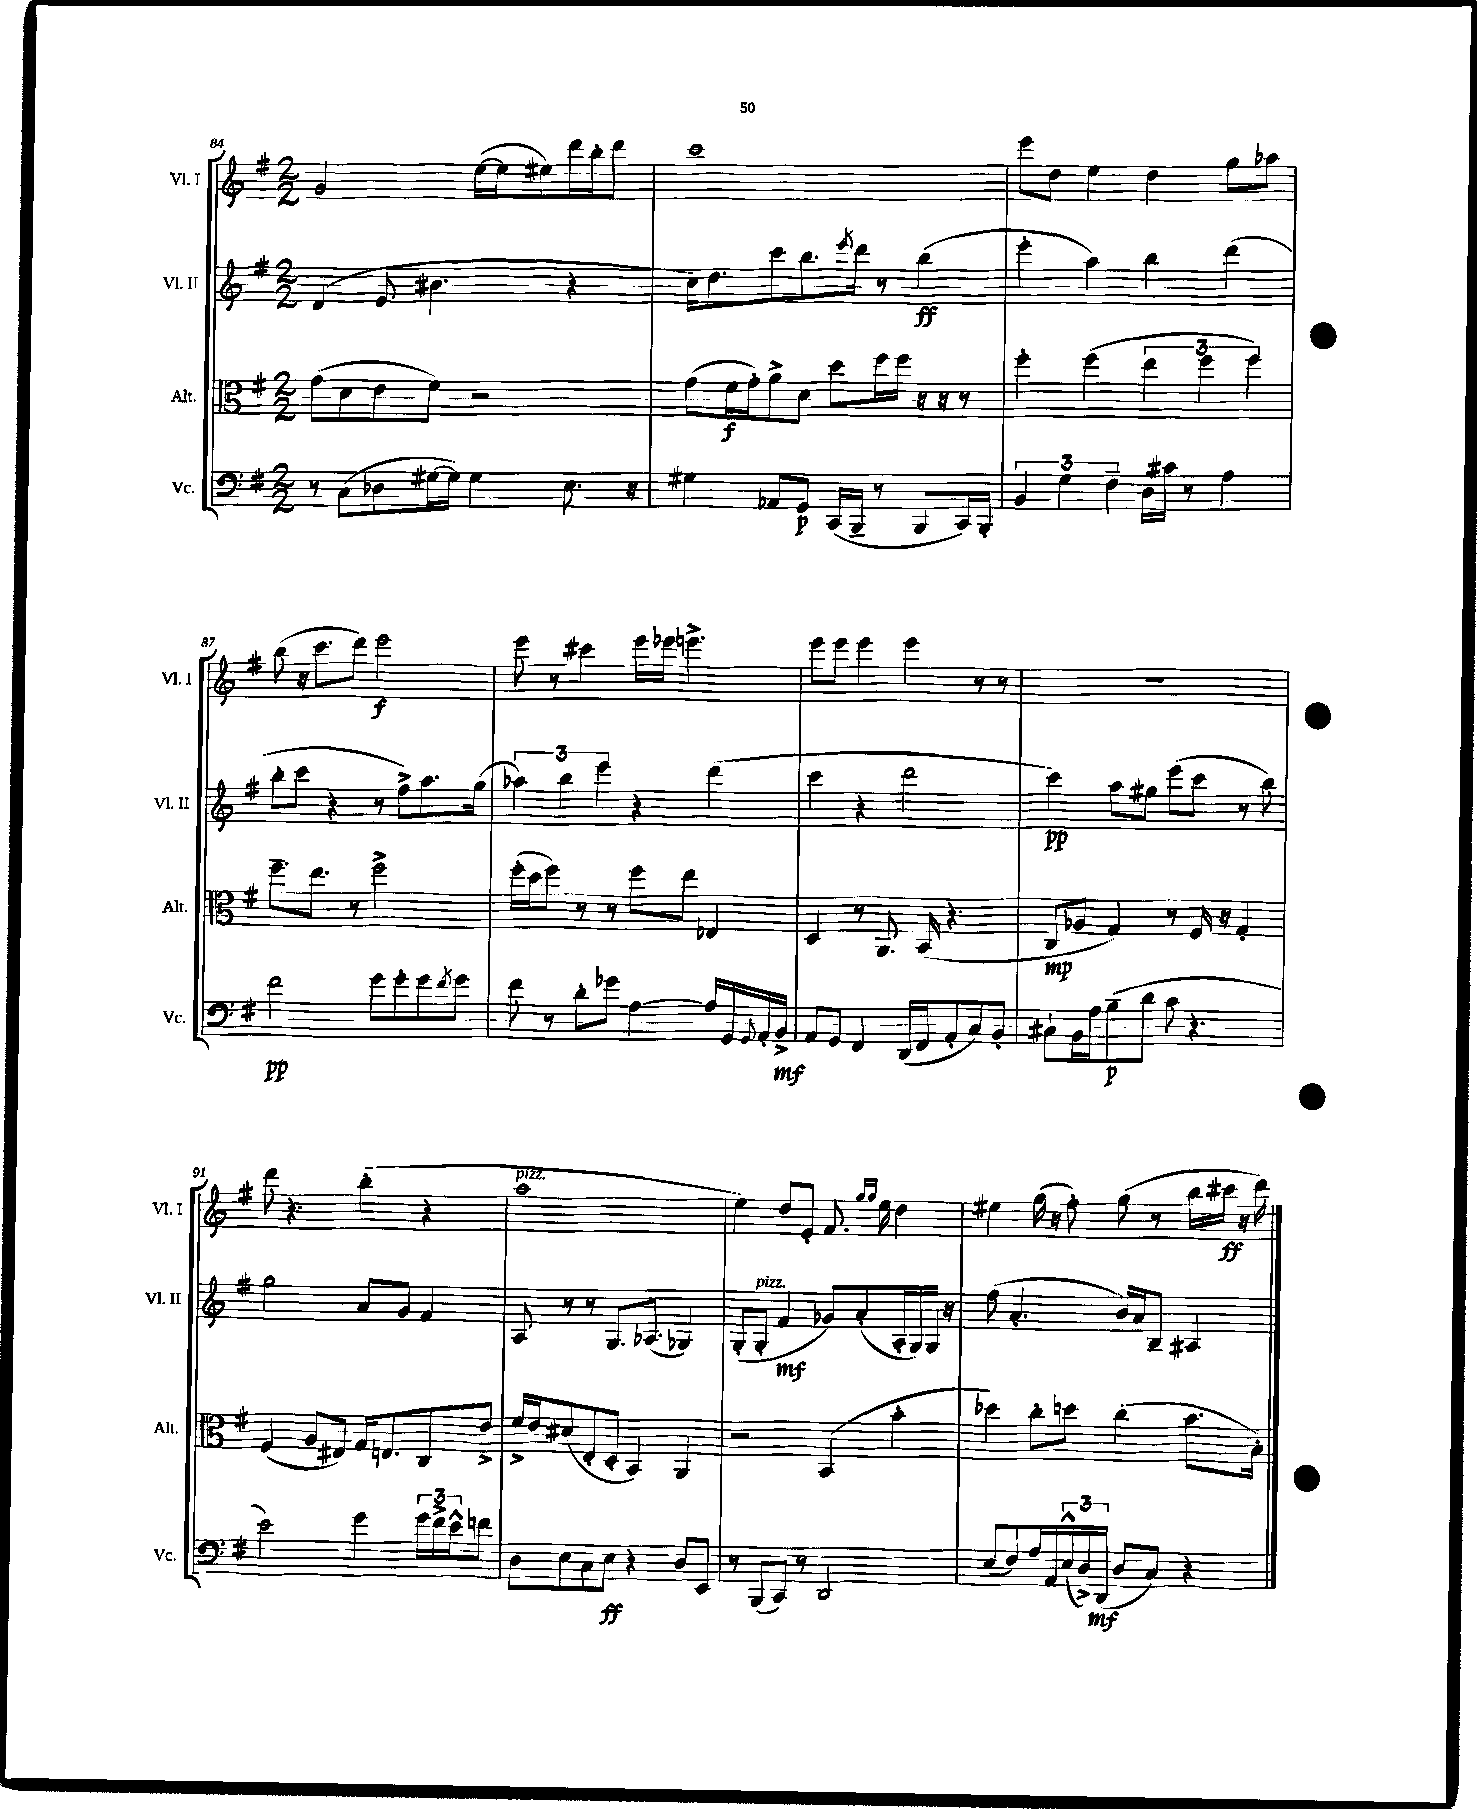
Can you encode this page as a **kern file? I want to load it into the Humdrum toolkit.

**kern	**dynam	**kern	**dynam	**kern	**dynam	**kern	**dynam
*part4	*part4	*part3	*part3	*part2	*part2	*part1	*part1
*staff4	*staff4	*staff3	*staff3	*staff2	*staff2	*staff1	*staff1
*I"Vc.	*	*I"Alt.	*	*I"Vl. II	*	*I"Vl. I	*
*I'Vc.	*	*I'Alt.	*	*I'Vl. II	*	*I'Vl. I	*
*clefF4	*	*clefC3	*	*clefG2	*	*clefG2	*
*k[f#]	*	*k[f#]	*	*k[f#]	*	*k[f#]	*
*M2/2	*	*M2/2	*	*M2/2	*	*M2/2	*
=84	=84	=84	=84	=84	=84	=84	=84
8r	.	(8g\L	.	(4d/	.	2g/	.
(8C\L	.	8d\	.	.	.	.	.
8D-X\	.	8e\	.	8e/	.	.	.
[16G#X\L	.	8f#\J)	.	4.b#X\	.	.	.
16G#\JJ])	.	.	.	.	.	.	.
4G#\	.	2r	.	.	.	([16ee\LL	.
.	.	.	.	.	.	16ee\J]	.
.	.	.	.	.	.	8ee#X\)	.
8.E\	.	.	.	4r	.	16ddd\L	.
.	.	.	.	.	.	16bb'\J	.
.	.	.	.	.	.	8ddd\J	.
16r	.	.	.	.	.	.	.
=85	=85	=85	=85	=85	=85	=85	=85
4G#X\	.	(8g\L	.	16cc\KL)	.	1ccc	.
.	.	.	.	8.dd\	.	.	.
.	.	16f#\L	f	.	.	.	.
.	.	16g'\J)	.	.	.	.	.
8AA-X/L	.	8a^\	.	8ccc\	.	.	.
8GG/J	p	8d\J	.	8.bb\	.	.	.
(16CC/LL	.	8dd\L	.	.	.	.	.
.	.	.	.	8qeee/	.	.	.
16BBB~/JJ	.	.	.	16ddd\Jk	.	.	.
8r	.	16ff#\L	.	8r	.	.	.
.	.	16ff#\JJ	.	.	.	.	.
8BBB/L	.	16r	.	(4bb\	ff	.	.
.	.	16r	.	.	.	.	.
16CC/L)	.	8r	.	.	.	.	.
16BBB'/JJ	.	.	.	.	.	.	.
=86	=86	=86	=86	=86	=86	=86	=86
6BB/	.	4ff#'\	.	4eee'\	.	8eee\L	.
.	.	.	.	.	.	8dd\J	.
6G\	.	.	.	.	.	.	.
.	.	(4ff#\	.	4aa\)	.	4ee\	.
6F#~\	.	.	.	.	.	.	.
16D\LL	.	6ee\	.	4bb\	.	4dd\	.
16c#X\JJ	.	.	.	.	.	.	.
8r	.	.	.	.	.	.	.
.	.	6ff#\	.	.	.	.	.
4A\	.	.	.	(4ddd\	.	8gg\L	.
.	.	6ff#\)	.	.	.	.	.
.	.	.	.	.	.	8aa-X\J	.
!!LO:LB:g=z
=87	=87	=87	=87	=87	=87	=87	=87
2f#\	pp	8.ff#~\L	.	8bb'\L	.	(8bb\	.
.	.	.	.	8ccc\J	.	16r	.
.	.	8.ee\J	.	.	.	8.ccc\L	.
.	.	.	.	4r	.	.	.
.	.	8r	.	.	.	8ddd\J)	.
8g\L	.	2ff#^\	.	8r	.	2eee\	f
8g'\	.	.	.	8ff#^\L)	.	.	.
8g\	.	.	.	8.aa\	.	.	.
8qf#/	.	.	.	.	.	.	.
8g\J	.	.	.	.	.	.	.
.	.	.	.	(16gg\Jk	.	.	.
=88	=88	=88	=88	=88	=88	=88	=88
8f#\	.	(16ff#'\LL	.	6aa-X\)	.	8eee\	.
.	.	16dd\J	.	.	.	.	.
8r	.	8ff#\J)	.	.	.	8r	.
.	.	.	.	6bb\	.	.	.
8d'\L	.	8r	.	.	.	4ccc#X\	.
.	.	.	.	6eee\	.	.	.
8g-X\J	.	8r	.	.	.	.	.
[4A\	.	8ff#\L	.	4r	.	16eee\LL	.
.	.	.	.	.	.	16eee-X\JJ	.
.	.	8ee\J	.	.	.	4.eeen^\	.
16A/LL]	.	4E-X/	.	(4ddd\	.	.	.
16GG/	.	.	.	.	.	.	.
8qqGG/	.	.	.	.	.	.	.
16AA'/	.	.	.	.	.	.	.
16BB^/JJ	mf	.	.	.	.	.	.
=89	=89	=89	=89	=89	=89	=89	=89
8AA/L	.	4D/	.	4ccc\	.	8eee\L	.
8GG/J	.	.	.	.	.	8eee\J	.
4FF#/	.	8r	.	4r	.	4eee\	.
.	.	8.AA/	.	.	.	.	.
(16DD/LL	.	.	.	2ddd\	.	4eee\	.
16FF#/J	.	(16BB/	.	.	.	.	.
8AA'/	.	4.r	.	.	.	.	.
8C/)	.	.	.	.	.	8r	.
8BB'/J	.	.	.	.	.	8r	.
=90	=90	=90	=90	=90	=90	=90	=90
8C#X`\L	.	8C/L	mp	4ccc\)	pp	1r	.
16BB\L	.	8A-X/J	.	.	.	.	.
16A\J	.	.	.	.	.	.	.
(8B~\	p	4G/)	.	8aa\L	.	.	.
8d\J	.	.	.	8gg#X\J	.	.	.
8c\	.	8r	.	(8eee\L	.	.	.
4.r	.	16F#/	.	8ccc\J	.	.	.
.	.	16r	.	.	.	.	.
.	.	4G'/	.	8r	.	.	.
.	.	.	.	8bb\)	.	.	.
!!LO:LB:g=z
=91	=91	=91	=91	=91	=91	=91	=91
2e\)	.	(4F#/	.	2gg\	.	8ddd\	.
.	.	.	.	.	.	4.r	.
.	.	8A/L	.	.	.	.	.
.	.	8E#X/J)	.	.	.	.	.
4g\	.	16G/KL	.	8a/L	.	(4bb'\	.
.	.	8.En/	.	.	.	.	.
.	.	.	.	8g/J	.	.	.
24g\LL	.	8C/	.	4f#/	.	4r	.
24f#^\	.	.	.	.	.	.	.
24e^^\J	.	.	.	.	.	.	.
8fn\J	.	8e^/J	.	.	.	.	.
=92	=92	=92	=92	=92	=92	=92	=92
!	!	!	!	!	!	!LO:TX:a:i:t=pizz.	!
8D\L	.	16f#^/LL	.	8A/	.	1aa	.
.	.	16e/J	.	.	.	.	.
8E\	.	(8d#X/	.	8r	.	.	.
8C\	.	8E'/	.	8r	.	.	.
8E\J	ff	8D'/J	.	8.G/L	.	.	.
4r	.	4BB/)	.	.	.	.	.
.	.	.	.	(8.A-X/J	.	.	.
8D/L	.	4AA/	.	4G-X/)	.	.	.
8EE/J	.	.	.	.	.	.	.
=93	=93	=93	=93	=93	=93	=93	=93
8r	.	2r	.	(8G'/L	.	4ee\)	.
!	!	!	!	!LO:TX:a:i:t=pizz.	!	!	!
(8BBB/L	.	.	.	8G'/J	.	.	.
8CC/J)	.	.	.	4f#/	mf	8dd/L	.
8r	.	.	.	.	.	8e'/J	.
2DD/	.	(4BB/	.	8g-X/L)	.	8.f#/	.
.	.	.	.	(8a'/	.	.	.
.	.	.	.	.	.	16qqgg/LL	.
.	.	.	.	.	.	16qqgg/JJ	.
.	.	.	.	.	.	16ee\	.
.	.	4b'\	.	16A'/L	.	4dd\	.
.	.	.	.	16G/)	.	.	.
.	.	.	.	16G/JJ	.	.	.
.	.	.	.	16r	.	.	.
=94	=94	=94	=94	=94	=94	=94	=94
(8E/L	.	4dd-X\)	.	(8ff#\	.	4ee#X\	.
8F#/)	.	.	.	4.a'/	.	.	.
16A/L	.	8cc'\L	.	.	.	(16gg\	.
16AA/	.	.	.	.	.	16r	.
(24E^^/	.	8ddn\J	.	.	.	8ff#'\)	.
24D^/)	.	.	.	.	.	.	.
(24DD/JJ	mf	.	.	.	.	.	.
8D/L	.	(4cc\	.	16b/LL)	.	(8gg\	.
.	.	.	.	16a/J	.	.	.
8C/J)	.	.	.	8B~/J	.	8r	.
4r	.	8.b\L	.	4A#X/	.	16bb\LL	.
.	.	.	.	.	.	16ccc#X\JJ	ff
.	.	.	.	.	.	16r	.
.	.	16B'\Jk)	.	.	.	16ddd\)	.
==	==	==	==	==	==	==	==
*-	*-	*-	*-	*-	*-	*-	*-
